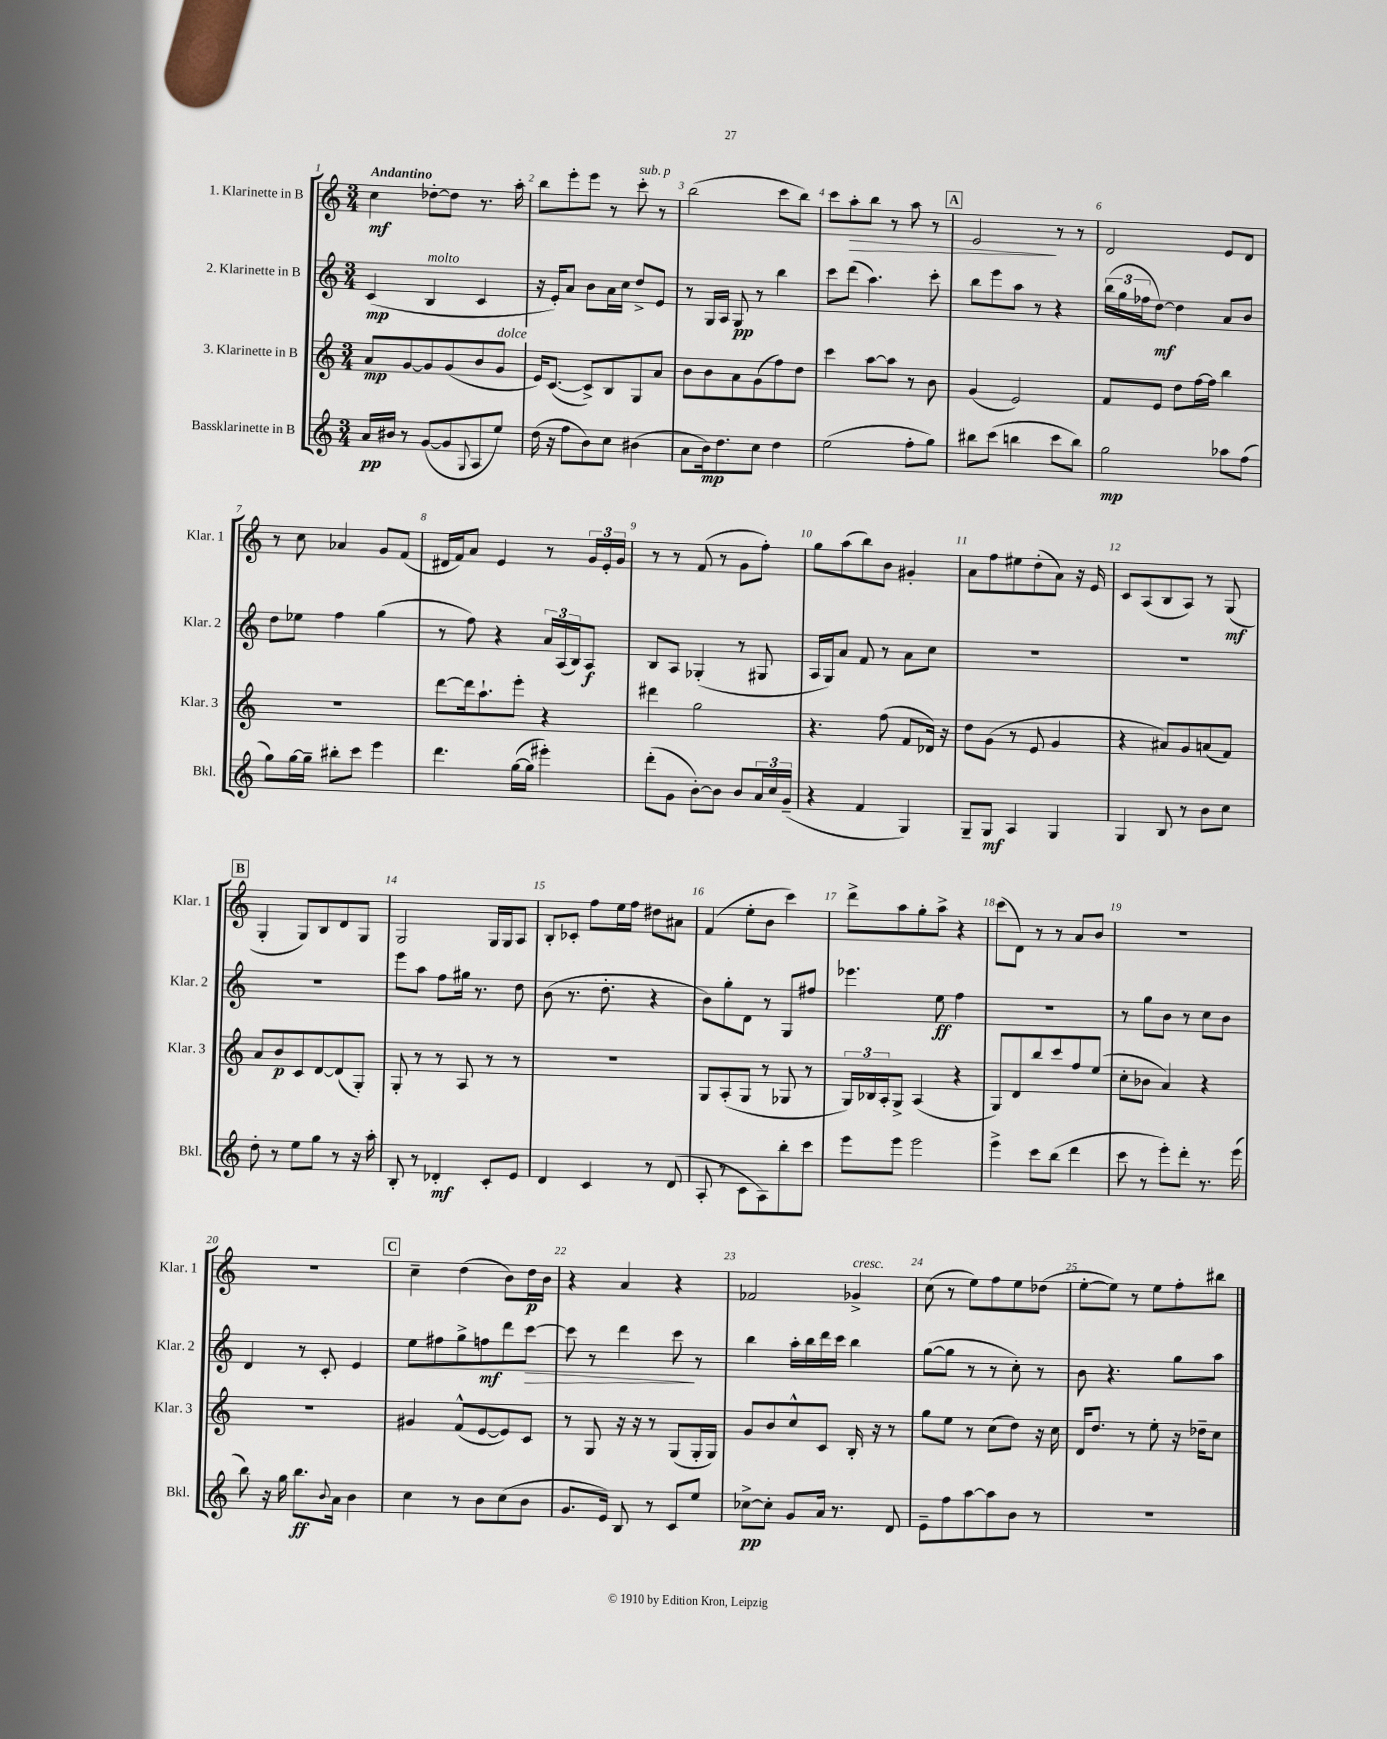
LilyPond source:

<<
\new StaffGroup <<
\new Staff = "s0" \with { instrumentName = "1. Klarinette in B" shortInstrumentName = "Klar. 1" } {
    \clef treble \key c \major \numericTimeSignature \time 3/4 \tempo "Andantino"
    c''4\mf des''8~-. des''8 r8. a''16-. |
    b''8 e'''8-. e'''8 r8 c'''8-.^\markup { \italic "sub. p" } r8 |
    b''2( c'''8 b''8) |
    c'''8 a''8-.\> b''8 r8 a''8 r8 |
    \mark \markup { \box "A" } e'2\! r8 r8 |
    d'2 e'8 d'8 |
    r8 c''8 aes'4 g'8 f'8( |
    dis'16 f'16) a'8 e'4 r8 \tuplet 3/2 { g'16 e'16-. g'16 } |
    r8 r8 f'8( r8 g'8 f''8-.) |
    g''8 a''8( b''8) b'8 gis'4-. |
    a'8 f''8 eis''8 d''8-.( a'8) r16 e'16 |
    c'8 a8( b8 a8) r8 g8\mf( |
    \mark \markup { \box "B" } g4-. g8) b8 d'8 g8 |
    g2 g16 g16 a8 |
    b8-. ces'8-. f''8 e''16 f''16 dis''8 ais'8 |
    f'4( e''8-. b'8 c'''4) |
    d'''8-> a''8 g''8-. a''8-> r4 |
    c'''8( d'8) r8 r8 a'8 b'8 |
    R2. |
    R2. |
    \mark \markup { \box "C" } c''4-- d''4( b'8) d''16\p b'16 |
    r4 a'4 r4 |
    fes'2 ges'4->^\markup { \italic "cresc." } |
    c''8( r8 e''8) f''8 e''8 des''8( |
    e''8~-. e''8) r8 e''8 f''8-. bis''8 \bar "|." |
}
\new Staff = "s1" \with { instrumentName = "2. Klarinette in B" shortInstrumentName = "Klar. 2" } {
    \clef treble \key c \major \numericTimeSignature \time 3/4
    c'4\mp( b4^\markup { \italic "molto" } c'4 |
    r16 e'16-.) a'8 b'8 a'16 c''16 d''8-> e'8 |
    r8 g16 a16 g8\pp r8 b''4 |
    c'''8 d'''8( a''4.) c'''8-. |
    \mark \markup { \box "A" } b''8 e'''8 a''8 r8 r4 |
    \tuplet 3/2 { b''16( g''16 fes''16 } d''8~\mf) d''4 a'8 b'8 |
    d''8 ees''8 f''4 g''4( |
    r8 f''8) r4 \tuplet 3/2 { a'16 a16( b16) } a8\f |
    b8 a8 ges4-.( r8 gis8 |
    a16 g16) a'8 f'8 r8 a'8 c''8 |
    R2. |
    R2. |
    \mark \markup { \box "B" } R2. |
    e'''8 a''8 f''8 gis''16 r8. d''8 |
    b'8( r8. d''8.-. r4 |
    b'8) g''8-. d'8 r8 g8 fis''8 |
    ees'''4. e''8\ff f''4 |
    R2. |
    r8 g''8 b'8 r8 c''8 b'8 |
    d'4 r8 c'8-. e'4 |
    \mark \markup { \box "C" } e''8 fis''8 g''8-> f''8\mf d'''8 c'''8~\> |
    c'''8 r8 d'''4 c'''8\! r8 |
    b''4 a''16-. b''16 d'''16 c'''16 b''4 |
    g''8~( g''8 r8 r8 c''8-.) r8 |
    b'8 r4. g''8 a''8 \bar "|." |
}
\new Staff = "s2" \with { instrumentName = "3. Klarinette in B" shortInstrumentName = "Klar. 3" } {
    \clef treble \key c \major \numericTimeSignature \time 3/4
    a'8\mp g'8~ g'8 g'8( b'8 g'8^\markup { \italic "dolce" } |
    e'16) c'8.~( c'8->) b8 g8 a'8 |
    b'8 b'8 a'8 g'8( f''8) d''8 |
    c'''4 a''8~ a''8 r8 b'8 |
    \mark \markup { \box "A" } g'4( e'2) |
    f'8 e'8 d''8 f''16~ f''16 b''4 |
    R2. |
    d'''8~ d'''16 a''8.-! e'''8-. r4 |
    dis'''4 g''2 |
    r4. f''8( f'8 des'16) r16 |
    d''8 g'8( r8 e'8 g'4 |
    r4 ais'8) g'8 a'8( f'8) |
    \mark \markup { \box "B" } a'8 b'8\p c'8 d'8~ d'8( g8-.) |
    g8-. r8 r8 a8 r8 r8 |
    R2. |
    g8 a8-.( g8 r8 ges8 r8 |
    \tuplet 3/2 { g16) bes16 a16-. } g8-> a4( r4 |
    g8) d'8 b''8 c'''8 f''8 e''8( |
    c''8-. bes'8 a'4) r4 |
    R2. |
    \mark \markup { \box "C" } gis'4 f'8-^( e'8~ e'8) c'8 |
    r8 g8 r16 r16 r8 g8( g16-. g16) |
    g'8 b'8 c''8-^ c'8 b16-. r16 r8 |
    g''8 e''8 r8 c''8( d''8) r16 c''16 |
    d'16 d''8. r8 e''8-. r16 des''16-- c''8 \bar "|." |
}
\new Staff = "s3" \with { instrumentName = "Bassklarinette in B" shortInstrumentName = "Bkl." } {
    \clef treble \key c \major \numericTimeSignature \time 3/4
    a'16\pp bis'16 r8 g'8~( g'8 \appoggiatura { g8 } a8 e''8) |
    d''16( r16 f''8 b'8) c''8 bis'4( |
    a'8 b'16\mp) d''8. c''8 d''4 |
    e''2( f''8-. g''8) |
    \mark \markup { \box "A" } bis''8 c'''8( b''4 c'''8 b''8) |
    g''2\mp aes''8 f''8( |
    g''8) g''16~ g''16-- bis''8-. c'''8 e'''4 |
    d'''4. g''16~( g''16 eis'''4-.) |
    d'''8-.( g'8 b'8~-.) b'8 b'8 \tuplet 3/2 { a'16 c''16 g'16--( } |
    r4 f'4 g4) |
    g8-- g8\mf a4 g4 |
    g4 b8 r8 b'8 c''8 |
    \mark \markup { \box "B" } d''8-. r8 e''8 g''8 r8 r16 a''16-. |
    b8-. r8 des'4-.\mf c'8-. e'8 |
    d'4 c'4 r8 d'8( |
    a8-. r8 c'8 a8) b''8-. c'''8 |
    e'''8 e'''8 e'''2 |
    e'''4-> c'''8 b''8( d'''4 |
    c'''8 r8 e'''8-.) d'''8-. r8. e'''16( |
    b''8) r16 g''16 b''8.\ff \appoggiatura { b'8 } a'16 b'4 |
    \mark \markup { \box "C" } c''4 r8 b'8 c''8( b'8 |
    g'8. e'16) b8 r8 c'8 e''8 |
    ces''8~->\pp ces''8-. g'8 a'16 r8. d'8 |
    e'8-- f''8 a''8~ a''8 b'8 r8 |
    R2. \bar "|." |
}
>>
>>
\layout { \context { \Score \override BarNumber.break-visibility = ##(#f #t #t) barNumberVisibility = #all-bar-numbers-visible } }
